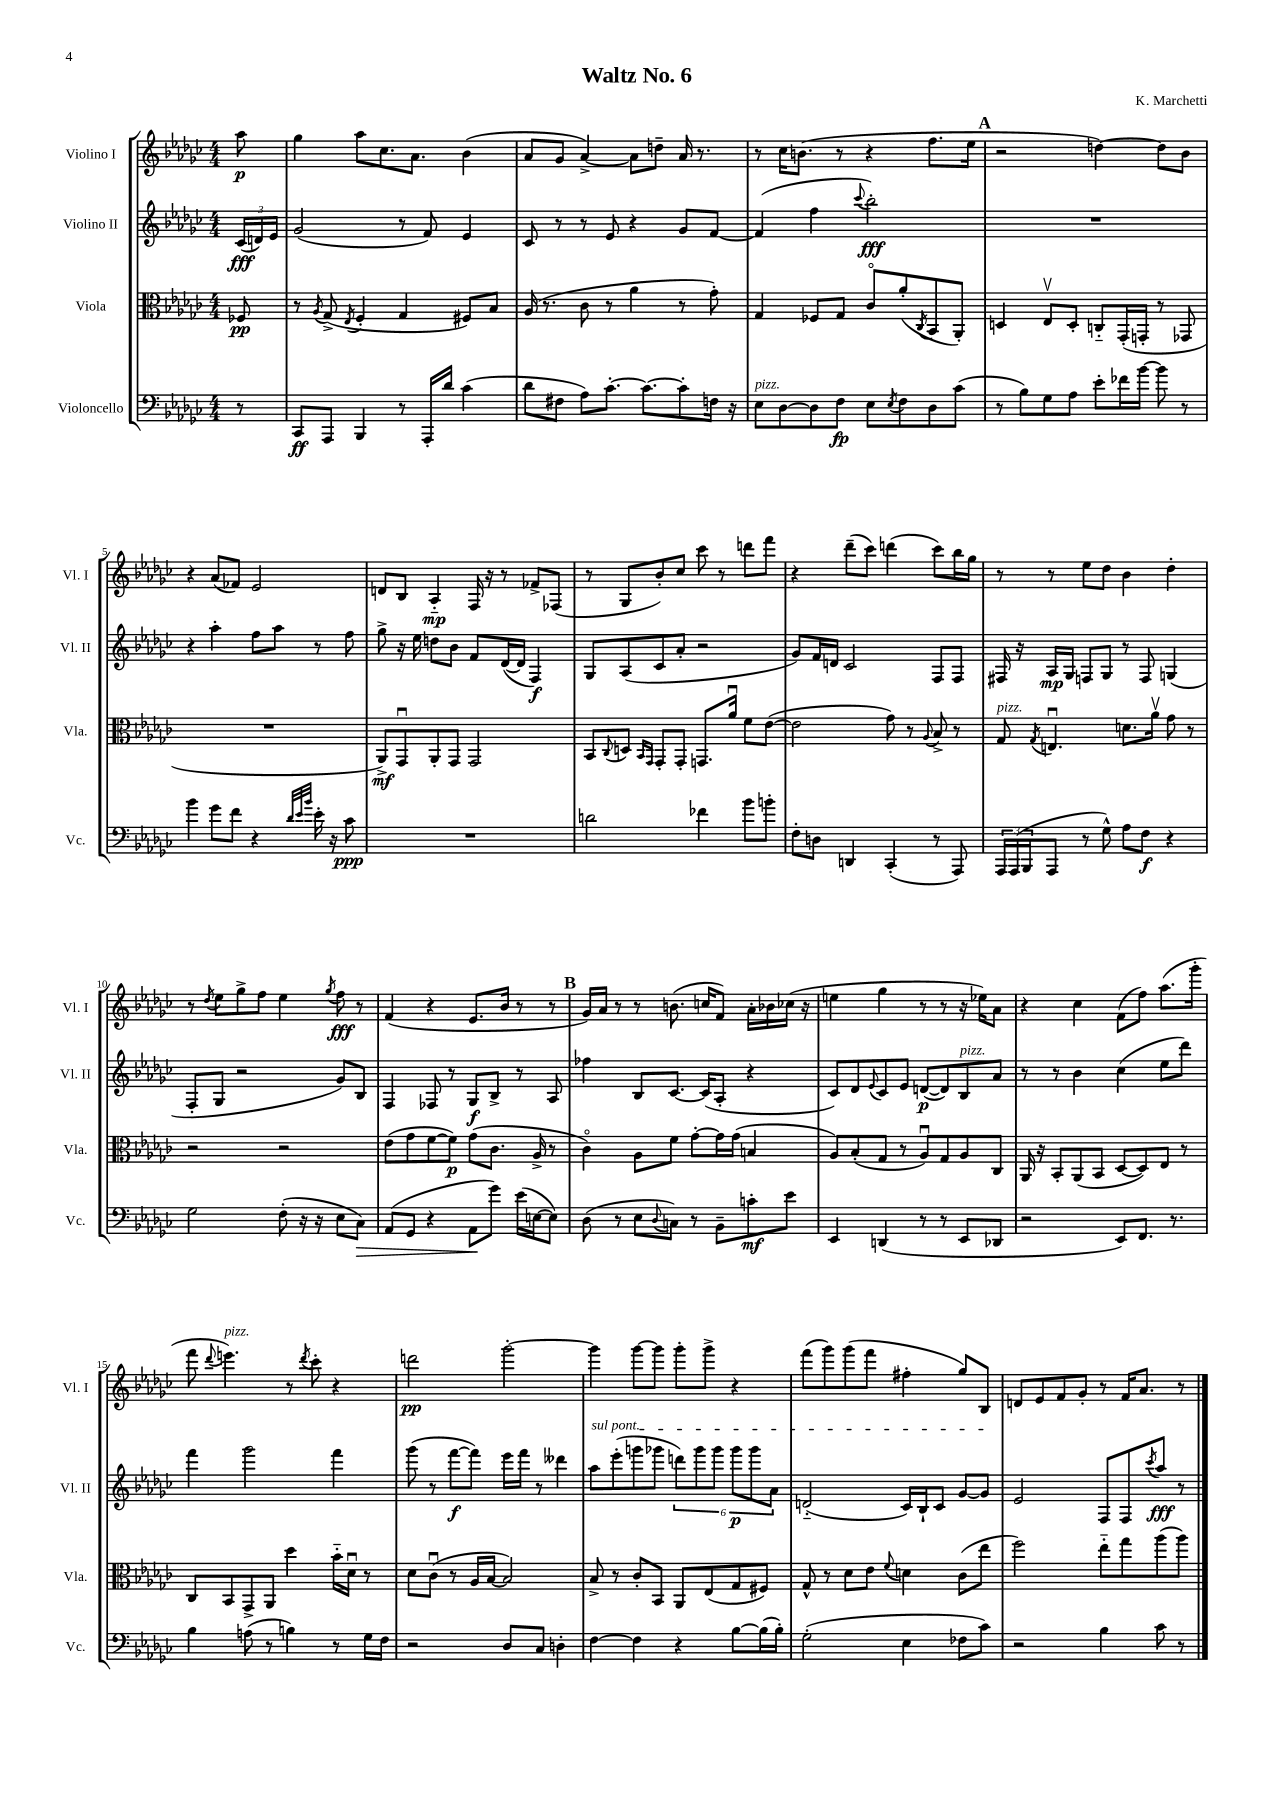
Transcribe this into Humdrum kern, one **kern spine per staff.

**kern	**kern	**kern	**kern
*staff4	*staff3	*staff2	*staff1
*clefF4	*clefC3	*clefG2	*clefG2
*k[b-e-a-d-g-c-]	*k[b-e-a-d-g-c-]	*k[b-e-a-d-g-c-]	*k[b-e-a-d-g-c-]
*M4/4	*M4/4	*M4/4	*M4/4
8r	8F-	(24c-	8aa-
.	.	24d)	.
.	.	24e-	.
=	=	=	=
8CC-	8r	(2g-	4gg-
.	8qA-	.	.
8AAA-	(8G-^	.	.
.	8qE-	.	.
4BBB-	4F'	.	8aa-
.	.	.	8.cc-
8r	4G-	8r	.
.	.	.	8.a-
16AAA-'	.	8f)	.
16d-	.	.	.
(4c-	8F#)	4e-	(4b-
.	8B-	.	.
=	=	=	=
8d-	(16A-	8c-	8a-
.	8.r	.	.
8F#	.	8r	8g-
8A-)	8c-	8r	[4a-^)
[8.c-'	8r	8e-	.
.	4a-	4r	8a-]
8.c-_	.	.	.
.	.	.	8dd~
8c-']	8r	8g-	16a-
.	.	.	8.r
16F	8g-')	[8f	.
16r	.	.	.
=	=	=	=
8E-	4G-	(4f]	8r
[8D-	.	.	16cc-
.	.	.	(8.b
8D-]	8F-	4ff	.
8F	8G-	.	8r
.	.	8qqccc-	.
8E-	8c-o	2bb-')	4r
8qE-	.	.	.
8F	(8a-'	.	.
.	8qC-	.	.
8D-	8BB-	.	8.ff
(8c-	8AA-')	.	.
.	.	.	16ee-
=	=	=	=
8r	4D	1r	2r
8B-)	.	.	.
8G-	8E-v	.	.
8A-	8D'	.	.
8e-'	8C'~	.	[4dd)
16f-	(16GG-'	.	.
[16b-	16GG'	.	.
8b-]	8r	.	8dd]
8r	8GG-	.	8b-
=	=	=	=
4b-	1r	4r	4r
8g-	.	4aa-'	(8a-
8f	.	.	8f-)
4r	.	8ff	2e-
.	.	8aa-	.
32qqd-	.	.	.
32qqe-	.	.	.
32qqb-	.	.	.
16e-'	.	8r	.
16r	.	.	.
8c-	.	8ff	.
=	=	=	=
1r	8AA-^)	8gg-^	8d
.	8GG-u	16r	8B-
.	.	16ee-	.
.	8AA-'	8dd	4A-'~
.	8GG-	8b-	.
.	2GG-	8f	16F
.	.	.	16r
.	.	([16d-	8r
.	.	16d-]	.
.	.	4F)	8f-^
.	.	.	(8F-
=	=	=	=
2d	8BB-	8G-	8r
.	8qqC-	.	.
.	8D	(8A-	8G-
.	16qqBB-	.	.
.	16qqGG-	.	.
.	8GG-'	8c-	8b-')
.	8GG-'	8a-'	8cc-
4f-	8.GG	2r	8ccc-
.	.	.	8r
.	16a-u	.	.
8b-	8f	.	8ddd
8b'	([8e-	.	8fff
=	=	=	=
8F'	2e-]	8g-)	4r
8D	.	16f	.
.	.	16d	.
4DD	.	2c-	(8ddd-~
.	.	.	8ccc-)
(4CC-'	8g-)	.	(4ddd
.	8r	.	.
.	8qqA-	.	.
8r	8B-^	8F	8ccc-)
8AAA-)	8r	8F	16bb-
.	.	.	16gg-
=	=	=	=
24AAA-	8G-	16F#	8r
(24AAA-	.	.	.
.	.	16r	.
24BBB-	.	.	.
.	8qG-	.	.
8AAA-	4.Eu	16A-	8r
.	.	16G-	.
8r	.	8F	8ee-
8G-^^)	.	8G-	8dd-
8A-	8.d	8r	4b-
8F	.	8F	.
.	16a-v	.	.
4r	8g-	(4G	4dd-'
.	8r	.	.
=	=	=	=
2G-	2r	8F'	8r
.	.	.	8qdd-
.	.	8G-	8ee-
.	.	2r	8gg-^
.	.	.	8ff
(8F'	2r	.	4ee-
16r	.	.	.
16r	.	.	.
.	.	.	8qgg-
8E-	.	8g-)	8ff
8C-)	.	8B-	8r
=	=	=	=
(8AA-	(8e-	4F	(4f
8GG-	8g-	.	.
4r	[8f	8F-	4r
.	8f])	8r	.
8AA-	(8g-	8G-	8.e-
8g-)	8.c-	8B-^	.
.	.	.	16b-
(16e-	.	8r	8r
[16E	16A-^	.	.
8E])	8r	8A-	8r
=	=	=	=
(8D-	4c-o)	4ff-	16g-)
.	.	.	16a-
8r	.	.	8r
8E-	8A-	8B-	8r
8qqD-	.	.	.
8C)	8f	[8.c-	(8.b
8r	[8g-'	.	.
.	.	(16c-]	16cc
8BB-~	16g-]	8A-'	8f)
.	(16g-	.	.
8c'	4B	4r	16a-'
.	.	.	16b-
8e-	.	.	(16cc-
.	.	.	16r
=	=	=	=
4EE-	8A-)	8c-)	4ee
.	(8B-'	8d-	.
.	.	8qqe-	.
(4DD	8G-	8c-	4gg-
.	8r	8e-	.
8r	8A-u)	([8d	8r
8r	8G-	8d])	8r
8EE-	8A-	8B-	16r
.	.	.	16ee-)
8DD-	8C-	8a-	8a-
=	=	=	=
2r	16AA-	8r	4r
.	16r	.	.
.	8BB-'	8r	.
.	(8AA-	4b-	4cc-
.	8BB-	.	.
8EE-)	[8D-	(4cc-	(8f
8.FF	8D-])	.	8ff)
.	8E-	8ee-	(8.aa-
8.r	.	.	.
.	8r	8ddd-)	.
.	.	.	16ggg-'
=	=	=	=
4B-	8C-	4fff	8fff
.	.	.	8qqddd-
.	8BB-	.	4.eee)
(8A	8GG-^	2ggg-	.
8r	8AA-	.	.
4B)	4dd-	.	8r
.	.	.	8qddd-
.	.	.	8ccc-'
8r	16b-'~	4fff	4r
.	16d-u	.	.
16G-	8r	.	.
16F	.	.	.
=	=	=	=
2r	8d-	(8ggg-	2ddd
.	(8c-u	8r	.
.	8r	[8fff	.
.	16A-	8fff])	.
.	[16B-	.	.
8D-	2B-])	16eee-	[2ggg-'
.	.	16fff	.
8C-	.	8r	.
4D'	.	4ddd--	.
=	=	=	=
[4F	8B-^	8aa-	4ggg-]
.	8r	(8eee-'	.
4F]	8c-'	8ggg	[8ggg-
.	8BB-	8ggg-	8ggg-]
4r	8AA-	12ddd)	8ggg-'
.	.	12ggg-	.
.	(8E-	.	8ggg-^
.	.	12ggg-	.
[8B-	8G-	12ggg-	4r
.	.	12ggg-	.
(16B-]	8F#)	.	.
.	.	12a-	.
16B-')	.	.	.
=	=	=	=
(2G-'	8G-^^	(2d'~	(8fff
.	8r	.	8ggg-)
.	8d-	.	(8ggg-
.	8e-	.	8fff
.	8qqf	.	.
4E-	4d	16c-)	4ff#'
.	.	16B-`	.
.	.	8c-	.
8F-	(8c-	[8g-	8gg-)
8c-)	8ee-	8g-]	8B-
=	=	=	=
2r	2ff)	2e-	8d
.	.	.	8e-
.	.	.	8f
.	.	.	8g-'
4B-	8ee-'~	8F	8r
.	8gg-	8F	16f
.	.	.	8.a-
.	.	8qccc-	.
8c-	(8aa-	8aa-	.
8r	8aa-)	8r	8r
==	==	==	==
*-	*-	*-	*-
